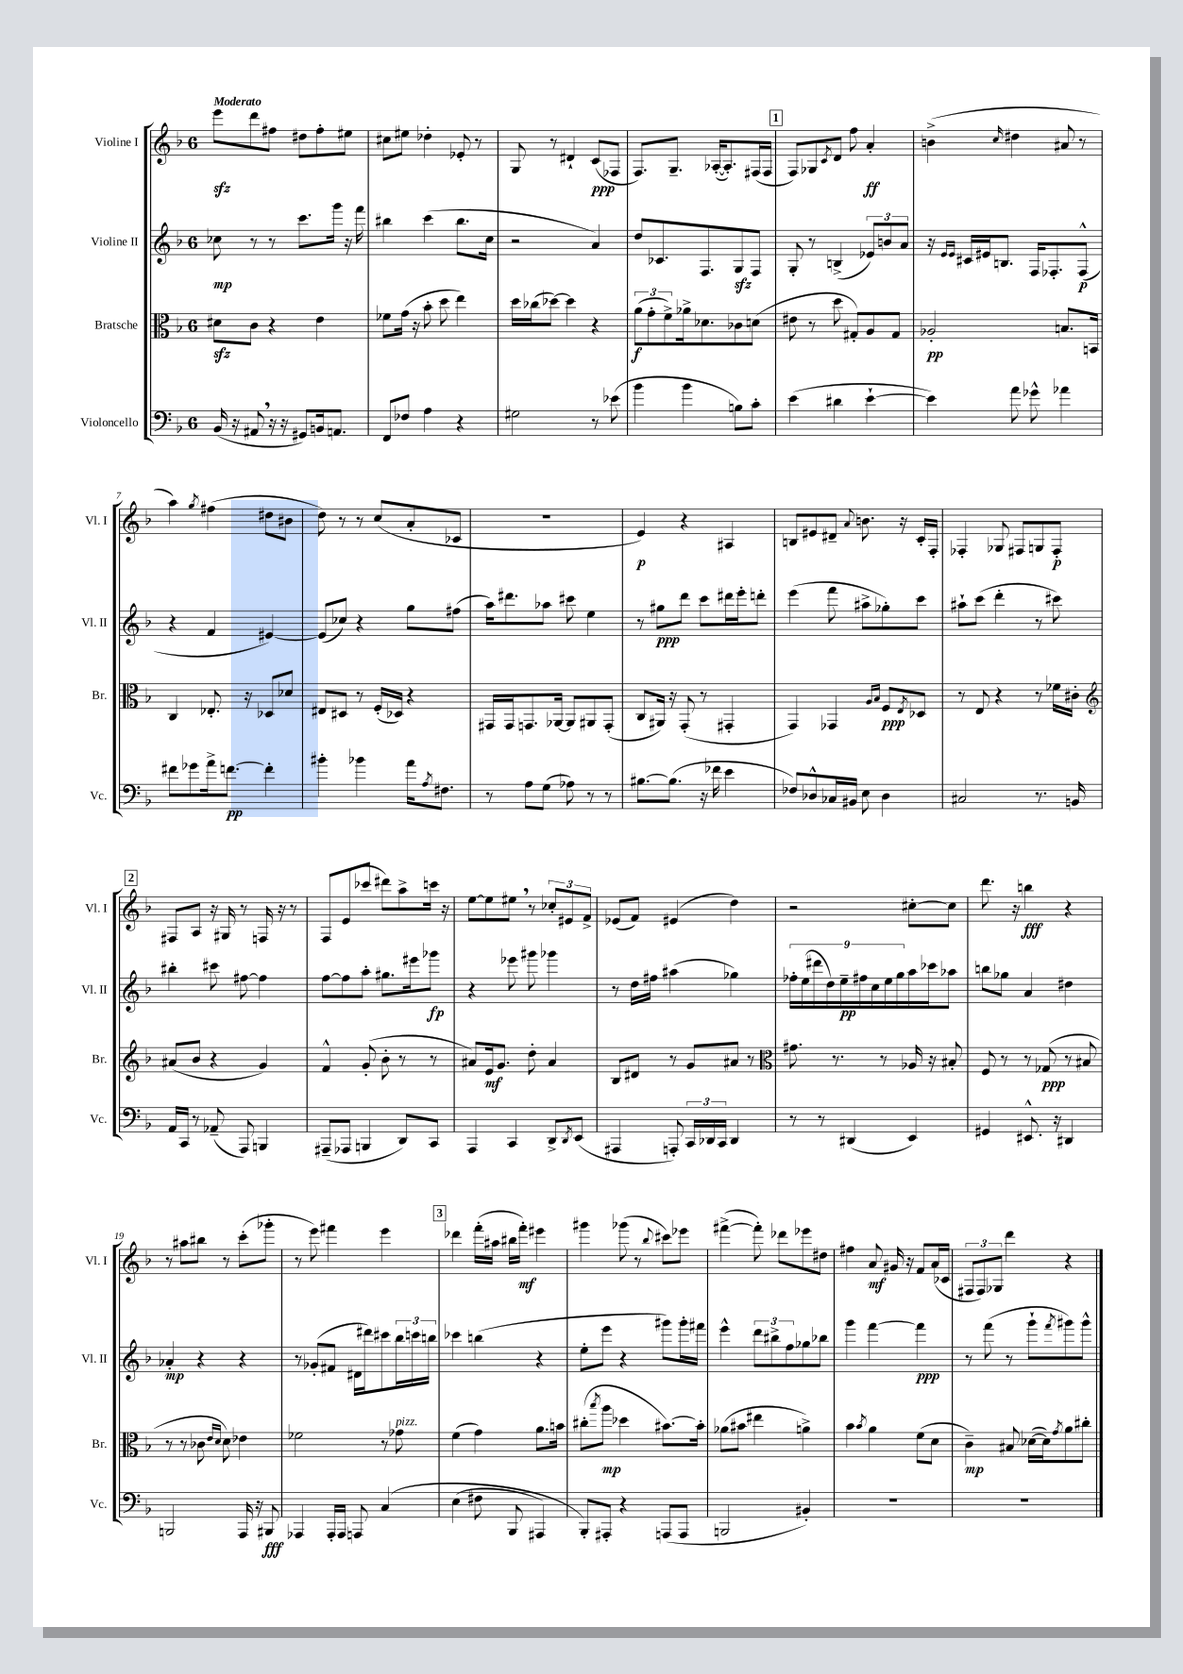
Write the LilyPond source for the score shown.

<<
\new StaffGroup <<
\new Staff = "s0" \with { instrumentName = "Violine I" shortInstrumentName = "Vl. I" } {
    \clef treble \key f \major \once \override Staff.TimeSignature.style = #'single-digit \time 6/8 \tempo "Moderato"
    e'''8\sfz d'''8 fis''8 dis''8 fis''8-. eis''8 |
    cis''8 eis''8 des''4-. ees'8-. r8 |
    g8 r8 dis'4-! c'8\ppp( fes8 |
    f8.) g8.-- aes16~-.( aes8.-.) fis16( fis16 |
    \mark \markup { \box "1" } f8) ges8 \acciaccatura { c'8 } d'8 f''8 a'4-.\ff |
    b'4->( \grace { c''16 } dis''4 ais'8 r8 |
    a''4) \acciaccatura { g''8 } fis''4( dis''8 bis'8 |
    d''8) r8 r8 c''8( a'8-. ces'8 |
    R2. |
    e'4\p) r4 ais4 |
    b8 eis'8 dis'8-- \appoggiatura { a'8 } b'8. r16 c'16-. f16-. |
    fes4-. ges8 fis8 g8 fis8-.\p |
    \mark \markup { \box "2" } fis8 a8 r16 gis16 r8 f16 r16 r8 |
    f8 e'8( ces'''8 dis'''8) a''8-> c'''16 r16 |
    e''8~ e''8 eis''8 \breathe r8 \tuplet 3/2 { ces''8-. eis'8 f'8-> } |
    ees'8( f'8) eis'4( d''4) |
    r2 cis''8~-. cis''8 |
    d'''8. r16 b''4\fff r4 |
    r8 ais''8 bis''8 r8 c'''8-.( ges'''8-. |
    r8 e'''8) fis'''4 e'''4 |
    \mark \markup { \box "3" } des'''4 f'''16-.( ais''16 bis''16 f'''16-.\mf) eis'''4 |
    gis'''4 ges'''8( r8 \appoggiatura { bes''8 } cis'''8) ees'''8 |
    fis'''4~->( fis'''8-.) des'''8 ees'''8 dis''8 |
    fis''4 a'8\mf gis'16 r16 f'8 a'16( ces'16 |
    \tuplet 3/2 { fis8 fis8) ges8 } d'''4 r4 \bar "|." |
}
\new Staff = "s1" \with { instrumentName = "Violine II" shortInstrumentName = "Vl. II" } {
    \clef treble \key f \major \once \override Staff.TimeSignature.style = #'single-digit \time 6/8
    ces''8\mp r8 r8 c'''8. g'''16 r16 f'''16 |
    bis''4 c'''4( bis''8. c''16 |
    r2 a'4) |
    d''8 ces'8. f8. g8\sfz f8 |
    \mark \markup { \box "1" } g8-. r8 b4->( \tuplet 3/2 { ees'8) b'8 a'8 } |
    r16 \grace { e'16 e'16 } cis'16 eis'16 b8. f16 fes8.-. fes8-^\p( |
    r4 f'4 eis'4~) |
    eis'8( ces''8) r4 g''8 fis''8( |
    a''16) dis'''8. aes''8 cis'''8 e''4 |
    r8 gis''8\ppp d'''8 c'''8 dis'''16 e'''16-. d'''8-. |
    e'''4( f'''8 ais''8-> ges''8-.) c'''8 |
    ais''8-! c'''8( d'''4-. r8 cis'''8) |
    \mark \markup { \box "2" } bis''4-. cis'''8 fis''8~ fis''4 |
    f''8~ f''8 a''8-. gis''8. eis'''16 ges'''8\fp |
    r4 ees'''8 gis'''8 ges'''4 |
    r8 d''16 fis''16 ais''4( ges''4) |
    \tuplet 9/8 { fes''16-. e''16( dis'''16 d''16) e''16--\pp fis''16 c''16 e''16 g''16 } a''16 ces'''16 aes''8 |
    b''8 ges''8 a'4 dis''4 |
    aes'4-.\mp r4 r4 |
    r8 ges'8-.( fis'8 dis'16 dis'''16) cis'''8 \tuplet 3/2 { bes''16 c'''16 b''16 } |
    \mark \markup { \box "3" } ces'''4 b''4( r4 |
    e''8-. e'''8 r4 gis'''8) gis'''16-. fis'''16 |
    e'''4-^ \tuplet 3/2 { d'''8 bis''8-> f''8 } ges''8 bes''8 |
    g'''4 f'''4~ f'''4\ppp |
    r8 f'''8( r8 g'''8-! \acciaccatura { f'''8 } gis'''8) gis'''8-^ \bar "|." |
}
\new Staff = "s2" \with { instrumentName = "Bratsche" shortInstrumentName = "Br." } {
    \clef alto \key f \major \once \override Staff.TimeSignature.style = #'single-digit \time 6/8
    dis'8\sfz c'8 r4 e'4 |
    fes'8 g'16( r16 bes'8-. d''8 e''4) |
    d''16 ces''16( des''8~) des''4 r4 |
    \tuplet 3/2 { a'8\f( g'8-. f'8->) } aes'16-> des'8. ces'8 d'8( |
    \mark \markup { \box "1" } eis'8 r8 d''8 gis8-.) a8 gis8 |
    aes2-.\pp b8. b,16 |
    c4 ees8.-. r16 des8 des'8 |
    eis8 dis8 r8 f16-.( des16) r4 |
    gis,16 gis,16 g,8. aes,16~ aes,8 ais,8 g,8-.( |
    c8 ais,16) r16 g,8-.( r8 gis,4-. |
    g,4) ges,4 \grace { a16 bes16 } f8\ppp \acciaccatura { e8 } des8 |
    r8 e8 r4 r8 fes'16 cis'16-. |
    \mark \markup { \box "2" } \clef treble ais'8( bes'8 r4 g'4) |
    f'4-^ g'8-.( bes'8-. r8 r8 |
    ais'8) e'16\mf g'8. d''8-. ais'4 |
    bes8 dis'8 r8 g'8 ais'8 r8 |
    \clef alto gis'8. r8. r8 aes16 r16 bis8-. |
    f8 r8 r8 ges8\ppp( r8 bis8 |
    r8 r8 ces'8 \grace { e'16 d'16 } d'8) ees'4 |
    fes'2 r8 ges'8^\markup { \italic "pizz." } |
    \mark \markup { \box "3" } f'4( g'4) a'8. b'16 |
    cis''8-.( \acciaccatura { bes''8 } a''8\mp des''4 bis'8.~) bis'16-. |
    aes'8( bis'8 eis''4 a'4->) |
    bes'4 \acciaccatura { bes'8 } a'4 f'8( d'8 |
    c'4--\mp) bis8 des'16~( des'16) \acciaccatura { g'8 } a'8 cis''8-. \bar "|." |
}
\new Staff = "s3" \with { instrumentName = "Violoncello" shortInstrumentName = "Vc." } {
    \clef bass \key f \major \once \override Staff.TimeSignature.style = #'single-digit \time 6/8
    bes,16( r16 ais,8 \breathe r16 r16 gis,8) b,16 a,8. |
    f,8 fes8 a4 r4 |
    gis2 r8 ees'8( |
    bes'4 bes'4 b8) c'8-. |
    \mark \markup { \box "1" } e'4( dis'4 e'4~-! |
    e'4) a'8 ges'8-^ aes'4 |
    fis'8 ges'8 a'16-> f'8.~\pp f'4-. |
    bis'4-. bes'4 a'16 \acciaccatura { a8 } fis8. |
    r8 a8 g8( aes8) r8 r8 |
    bis8.~ bis8.( r16 fes'16 e'4 |
    fes8) des8-^ ces16 bis,16 e8 des4 |
    cis2 r8. b,16 |
    \mark \markup { \box "2" } a,16 c,16 r8 aes,8--( a,,8) b,,4 |
    ais,,8--( aes,,8 b,,4 d,8) c,8 |
    a,,4 c,4 d,8-> \acciaccatura { d,8 } e,8( |
    ais,,4 a,,8-.) \tuplet 3/2 { c,16 des,16 c,16 } des,4 |
    r8 r8 dis,4( e,4) |
    gis,4 eis,8.-^ r16 dis,4 |
    b,,2 a,,16 r16 bis,,8\fff |
    aes,,4 aes,,16-. aes,,16 a,,8 c4\( |
    \mark \markup { \box "3" } e4( fis8 bes,,8 ais,,4) |
    bes,,8-.\) ais,,8-. r4 a,,8( a,,8 |
    b,,2 bis,4-.) |
    R2. |
    R2. \bar "|." |
}
>>
>>
